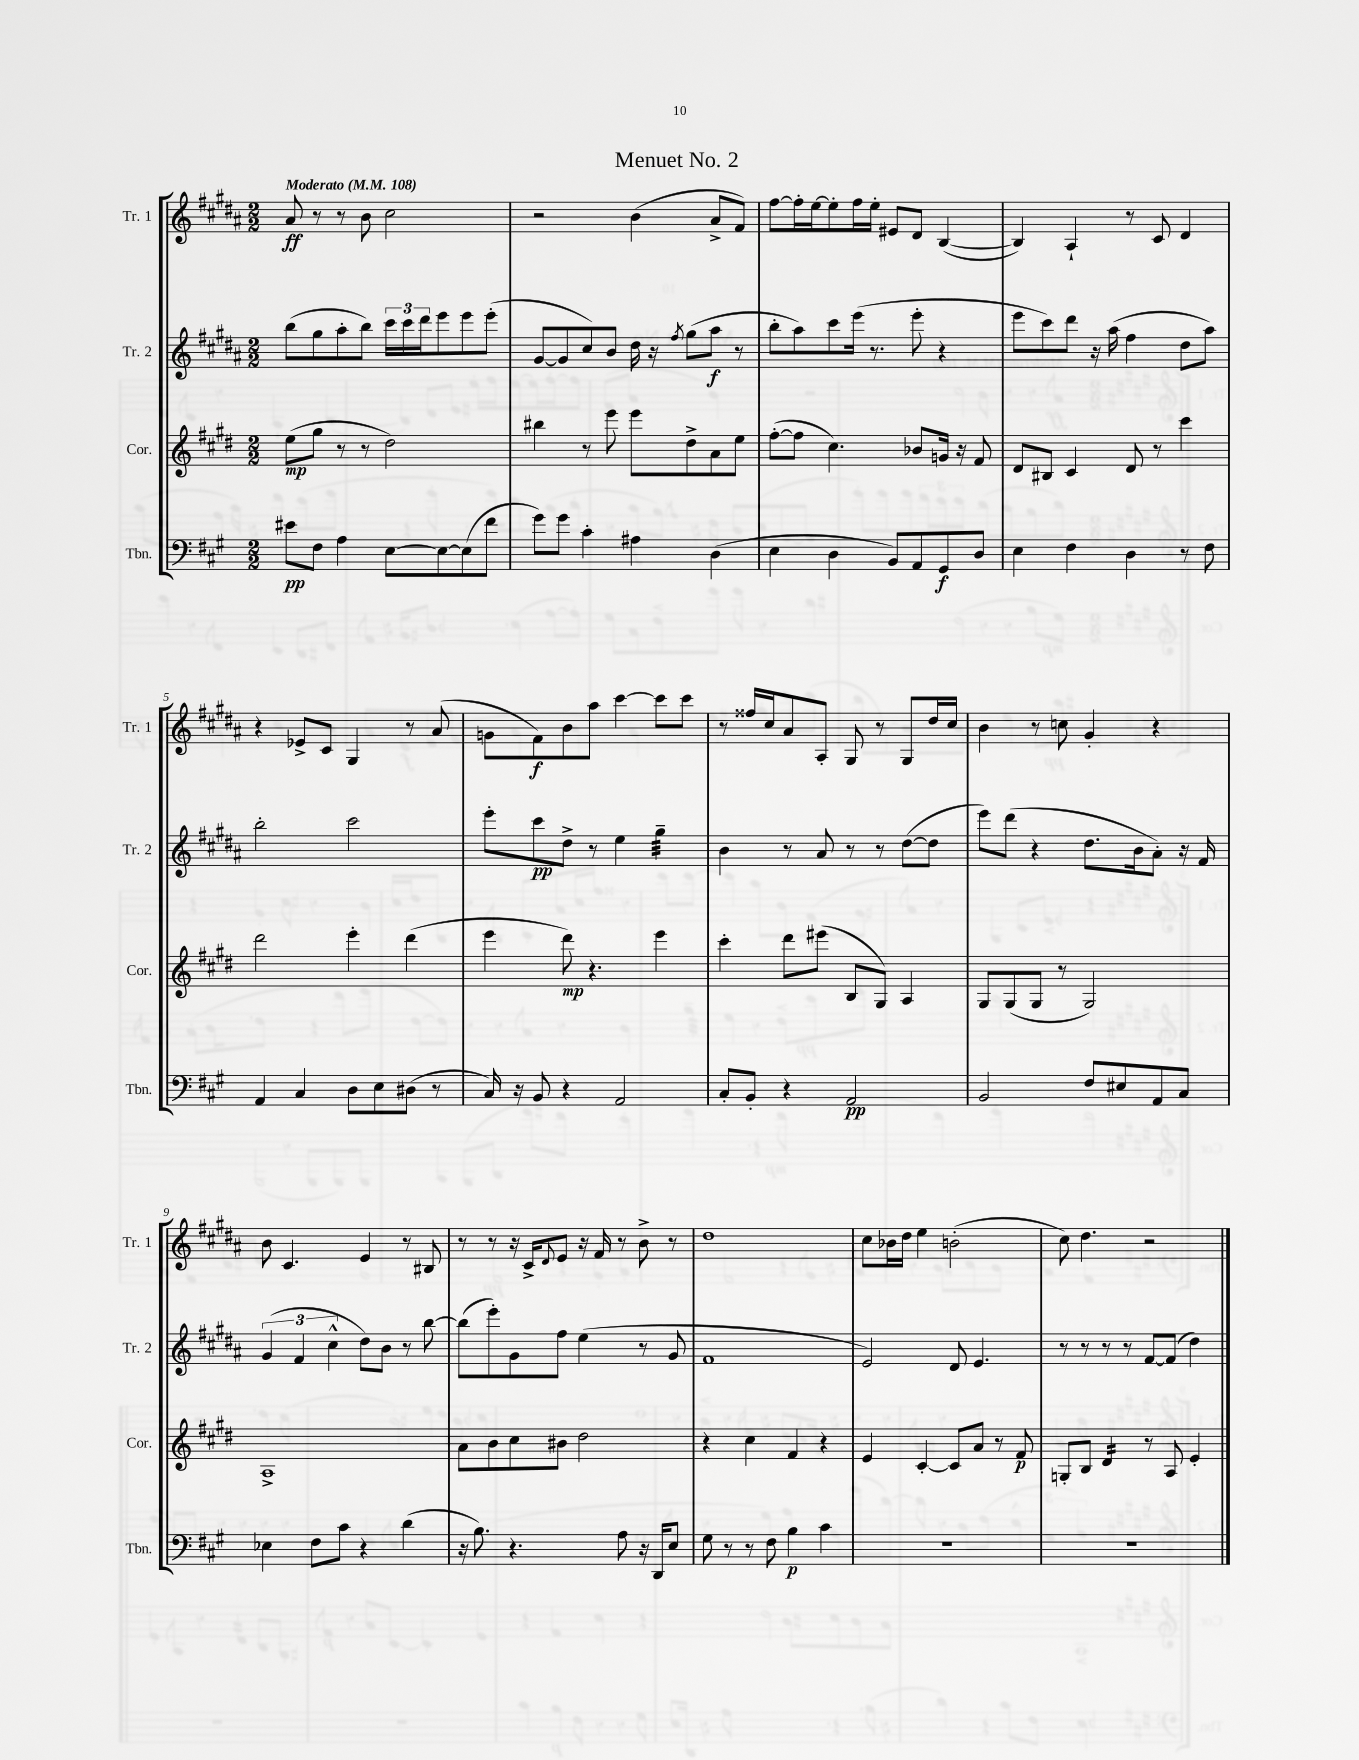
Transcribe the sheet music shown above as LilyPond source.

\header { title = "Menuet No. 2" }
<<
\new StaffGroup <<
\new Staff = "s0" \with { instrumentName = "Tr. 1" shortInstrumentName = "Tr. 1" } {
    \clef treble \key b \major \numericTimeSignature \time 2/2 \tempo "Moderato" 4 = 108
    ais'8\ff r8 r8 b'8 cis''2 |
    r2 b'4( ais'8-> fis'8) |
    fis''8~ fis''16-. e''16~ e''8-. fis''16 e''16-. eis'8 dis'8 b4~( |
    b4) ais4-! r8 cis'8 dis'4 |
    r4 ees'8-> cis'8 gis4 r8 ais'8( |
    g'8 fis'8\f) b'8 ais''8 cis'''4~ cis'''8 cis'''8 |
    r8 fisis''16 cis''16 ais'8 ais8-. gis8 r8 gis8 dis''16 cis''16 |
    b'4 r8 c''8 gis'4-. r4 |
    b'8 cis'4. e'4 r8 bis8 |
    r8 r8 r16 cis'16-> \appoggiatura { dis'8 } e'8 r16 fis'16 r8 b'8-> r8 |
    dis''1 |
    cis''8 bes'16 dis''16 e''4 b'2-.( |
    cis''8) dis''4. r2 \bar "|." |
}
\new Staff = "s1" \with { instrumentName = "Tr. 2" shortInstrumentName = "Tr. 2" } {
    \clef treble \key b \major \numericTimeSignature \time 2/2
    b''8( gis''8 ais''8-. b''8) \tuplet 3/2 { cis'''16 cis'''16 dis'''16 } e'''8 e'''8 e'''8-.( |
    gis'8~ gis'8 cis''8) b'8 dis''16 r16 \acciaccatura { fis''8 } gis''8( ais''8\f r8 |
    b''8-. ais''8) cis'''8 e'''16( r8. e'''8-. r4 |
    e'''8 cis'''8) dis'''8 r16 ais''16( fis''4 dis''8 ais''8) |
    b''2-. cis'''2 |
    e'''8-. cis'''8\pp dis''8-> r8 e''4 gis''4:32-- |
    b'4 r8 ais'8 r8 r8 dis''8~( dis''8 |
    e'''8) dis'''8( r4 dis''8. b'16 ais'8-.) r16 fis'16 |
    \tuplet 3/2 { gis'4( fis'4 cis''4-^ } dis''8) b'8 r8 b''8~ |
    b''8( e'''8-.) gis'8 fis''8 e''4( r8 gis'8 |
    fis'1 |
    e'2) dis'8 e'4. |
    r8 r8 r8 r8 fis'8~ fis'8( dis''4) \bar "|." |
}
\new Staff = "s2" \with { instrumentName = "Cor." shortInstrumentName = "Cor." } {
    \clef treble \key e \major \numericTimeSignature \time 2/2
    e''8\mp( gis''8 r8 r8 dis''2) |
    bis''4 r8 e'''8 e'''8 dis''8-> a'8 e''8 |
    fis''8~-.( fis''8 cis''4.) bes'8 g'16 r16 fis'8 |
    dis'8 bis8 cis'4 dis'8 r8 cis'''4 |
    dis'''2 e'''4-. dis'''4( |
    e'''4 dis'''8\mp) r4. e'''4 |
    cis'''4-. dis'''8 eis'''8( b8 gis8) a4 |
    gis8 gis8( gis8 r8 gis2) |
    a1-> |
    a'8 b'8 cis''8 bis'8 dis''2 |
    r4 cis''4 fis'4 r4 |
    e'4 cis'4~-. cis'8 a'8 r8 fis'8\p |
    g8-. b8 dis'4:16 r8 a8 e'4-. \bar "|." |
}
\new Staff = "s3" \with { instrumentName = "Tbn." shortInstrumentName = "Tbn." } {
    \clef bass \key a \major \numericTimeSignature \time 2/2
    eis'8\pp fis8 a4 e8~ e8~ e8( fis'8 |
    gis'8) gis'8 cis'4-. ais4 d4( |
    e4 d4 b,8) a,8 gis,8\f d8 |
    e4 fis4 d4 r8 fis8 |
    a,4 cis4 d8 e8 dis8( r8 |
    cis16) r16 b,8 r4 a,2 |
    cis8-. b,8-. r4 a,2\pp |
    b,2 fis8 eis8 a,8 cis8 |
    ees4 fis8 cis'8 r4 d'4( |
    r16 b8.) r4. a8 r16 d,16 e8 |
    gis8 r8 r8 fis8 b4\p cis'4 |
    R1 |
    r1 \bar "|." |
}
>>
>>
